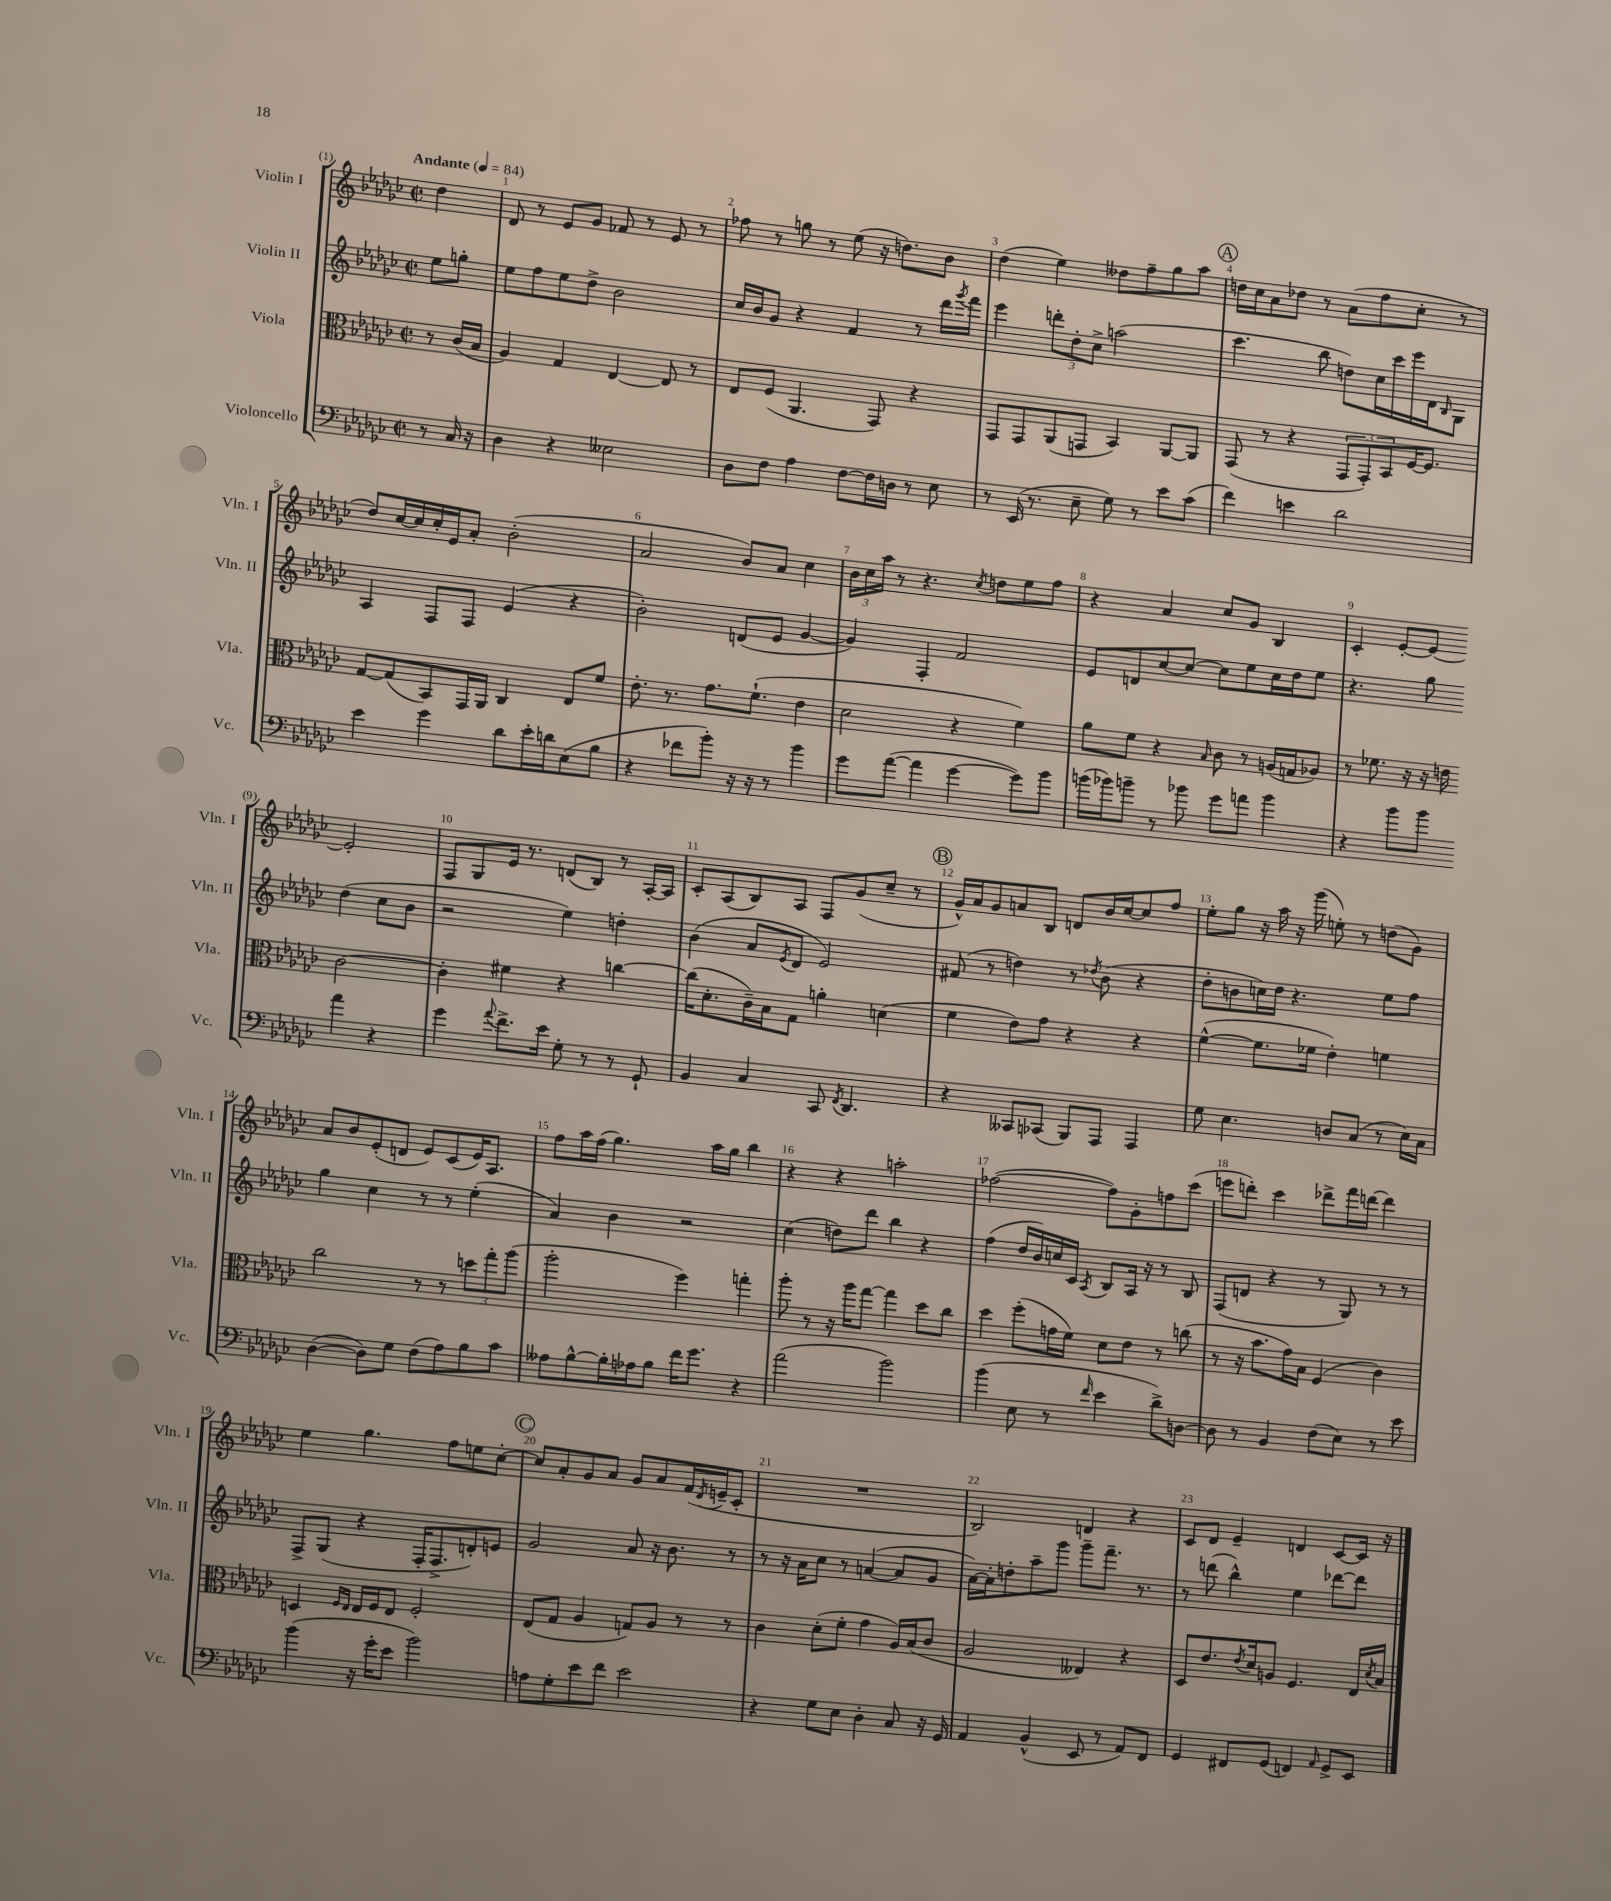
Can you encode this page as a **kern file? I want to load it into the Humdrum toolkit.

**kern	**kern	**kern	**kern
*staff4	*staff3	*staff2	*staff1
*clefF4	*clefC3	*clefG2	*clefG2
*k[b-e-a-d-g-c-]	*k[b-e-a-d-g-c-]	*k[b-e-a-d-g-c-]	*k[b-e-a-d-g-c-]
*M2/2	*M2/2	*M2/2	*M2/2
*met(c|)	*met(c|)	*met(c|)	*met(c|)
*MM84	*MM84	*MM84	*MM84
8r	8r	8ee-	4dd-
16C-	(16c-	8gg'	.
16r	16B-	.	.
=	=	=	=
4D-	4A-)	8ee-	8d-
.	.	8ff	8r
4r	4G-	8ee-	8e-
.	.	8dd-^	8g-
2E--	[4E-	2b-	8f-
.	.	.	8r
.	8E-]	.	8e-
.	8r	.	8r
=	=	=	=
8D-	8E-	16cc-	8ff-
.	.	16b-	.
8F	(8F	8g-	8r
4A-	4.AA-	4r	8gg
.	.	.	8r
[8F	.	4f	(8ee-
16F]	8GG-)	.	16r
16D	.	.	8.dd)
8r	4r	8r	.
8E-	.	16ddd-	8b-
.	.	8qggg-	.
.	.	16fff	.
=	=	=	=
8r	8GG-	4eee-	(4dd-
(16EE-	8GG-	.	.
8.r	.	.	.
.	(8AA-	12ddd'	4ee-)
.	.	12dd-'	.
8E-~	8GG	.	.
.	.	12cc-^	.
8G-)	4BB-)	(2aa	8dd--
8r	.	.	8ff~
8e-	[8AA-	.	8gg-
(8c-	8AA-]	.	8aa-
=	=	=	=
4f)	(8GG-	4.ccc-	16dd
.	.	.	16cc-
.	8r	.	8a-
4e	4r	.	8dd-
.	.	8bb-	8r
2d-	12GG-	8dd)	(8a-
.	12GG-')	.	.
.	.	16cc-	8ff
.	12BB-	.	.
.	.	16ccc-	.
.	[16F	16eee-	8cc-'
.	8.F]	16d-	.
.	.	16qqB-	.
.	.	8G-	8r
=	=	=	=
4e-	[8G-	4A-	8dd-)
.	(8G-]	.	[16cc-
.	.	.	16cc-]
4g-	8BB-)	8F	16cc-'
.	.	.	16e-
.	16GG-	8F	8a-'
.	16AA-	.	.
8d-	4C-	(4e-	(2b-'
16e-'	.	.	.
16d	.	.	.
(8E-	8E-	4r	.
8B-	8f	.	.
=	=	=	=
4r	8.e-'	2b-')	2a-
.	8.r	.	.
8f-	.	.	.
8b-')	8.g-	.	.
16r	.	(8d	8b-)
16r	(8.f`	.	.
8r	.	8e-	8a-
4b-	4e-	[4g-	4cc-
=	=	=	=
8g-	2d-	4g-])	24b-
.	.	.	24cc-
.	.	.	24aa-
([8a-	.	.	8r
4a-]	.	4F'	4.r
[4g-	4r	2f	.
.	.	.	8qcc-
.	.	.	8dd
8g-])	4f)	.	8ee-
8b-	.	.	8ff
=	=	=	=
(16b	8a-	8e-	4r
16b-)	.	.	.
8b~	8f	8d	.
8r	4r	[8cc-	4a-
8b-	.	8cc-_	.
.	16qqB-	.	.
8g-	8c-	8cc-]	8cc-
8a	8r	8ee-	8g-
4b-	(16A	16cc-	4B-
.	16G	16dd-	.
.	8A-)	8ee-	.
=	=	=	=
4r	8r	4.r	4c-'
.	8.f-	.	.
8b-	.	.	[8e-'
.	16r	.	.
8b-	16r	8gg-	8e-_
.	16e	.	.
4a-	[2c-	(4dd-	2e-']
4r	.	8cc-	.
.	.	8b-	.
=	=	=	=
4g-	4c-']	2r	8F
.	.	.	8G-
8qqa-	.	.	.
8.f^	4f#	.	16e-
.	.	.	8.r
16e-	.	.	.
8G-'	4r	4ee-)	(8d
8r	.	.	8B-)
8r	[4cc	4dd'	8r
8GG-`	.	.	[16A-'
.	.	.	16A-]
=	=	=	=
4BB-	(16cc]	(4b-	8c-'
.	8.d-'	.	.
.	.	.	(8A-
4C-	16c-~)	8a-	8B-)
.	16B-	.	.
.	.	8qe-	.
.	8G-	8d-	8A-
8CC-	4a'	2e-)	8F
8qFF	.	.	.
4.DD-	.	.	(8g-
.	(4d	.	8cc-~
.	.	.	8r
=	=	=	=
4r	4f	(8f#	16g-^^)
.	.	.	16a-
.	.	8r	8g-
8CC--	8e-)	4dd)	8a
(8CC-	8g-	.	8B-
8BBB-)	4r	8r	8d
.	.	8qdd-	.
8AAA-	.	(8b-	16b-
.	.	.	[16cc-
4AAA-	4r	4r	8cc-]
.	.	.	8ff
=	=	=	=
8G-	([4f^^	8dd-'	8ee-'
4.E-	.	8b	8gg-
.	8.f]	16cc)	16r
.	.	16dd-	16aa-
.	.	4.r	16r
.	16f-	.	(16ggg-
8D	4e-')	.	8ee')
(8C-	.	.	8r
8r	4f	8ee-	(8dd
16E-)	.	8ff	8g-)
16C-	.	.	.
=	=	=	=
([4D-	2cc-	4gg-	8a-
.	.	.	8b-
8D-])	.	4cc-	(8e-'
8G-	.	.	8d
(8F	8r	8r	8e-)
8A-)	8r	8r	(8c-
8B-	12dd	(4ee-'	16e-)
.	.	.	8.A-
.	12gg-'	.	.
8c-	.	.	.
.	(12aa-	.	.
=	=	=	=
8A--	2aa-'	4a-)	8ff
[8B-^^	.	.	16aa-
.	.	.	(16ff
16B-']	.	4b-	4.gg-)
16A-	.	.	.
8B-	.	.	.
16f	4ff)	2r	.
8.g-	.	.	.
.	.	.	16aa-
.	.	.	16gg-
4r	4gg'	.	4bb-
=	=	=	=
(2a-	8aa-'	(4cc-	4r
.	8r	.	.
.	16r	8dd)	4r
.	16aa-	.	.
.	[8gg-	8ddd-	.
2b-)	4gg-]	4bb-	2aa'
.	8dd-	4r	.
.	8cc-	.	.
=	=	=	=
(4b-	4dd-	(4ff	([2ff-
8E-	(8ff'	16dd-	.
.	.	16b-)	.
8r	16g	16cc	.
.	16f)	16c-	.
16qqf	.	8qA-	.
4e-	8d-	8B-	8ff-])
.	8e-	16A-	8g-'
.	.	16r	.
8d-^)	8r	8r	8ff
[8D	(8cc	8B-	(8ccc-
=	=	=	=
8D]	8r	(8F	8eee
8r	16r	8d	8ddd')
.	8.b-	.	.
4BB-	.	4r	4ccc-
.	16g-)	.	.
.	16B-	.	.
(8F	(4F	8r	8ddd-^
8E-)	.	8G-)	16fff
.	.	.	[16ddd
8r	4c-)	8r	4ddd]
8e-	.	8r	.
=	=	=	=
(4b-	4D	8F^	4ee-
.	.	(8G-	.
.	16qqF	.	.
.	16qqE-	.	.
16r	16E-	4r	4.gg-
16g-'	16F	.	.
8e-	8E-	.	.
2b-)	2F'	16F'	.
.	.	8.F^	.
.	.	.	8ff
.	.	8d')	8ee
.	.	8e	[8cc-'
=	=	=	=
8A	(8E-	2g-	8cc-]
8G-'	8G-	.	8a-'
8e-	4A-	.	8g-
8f	.	.	8a-
2e-	8G)	8a-	8g-
.	8A-	16r	8a-
.	.	8.b-	.
.	8r	.	(16f
.	.	.	8qd-
.	.	.	16e~
.	8r	8r	8c-'
=	=	=	=
4r	4c-	8r	1r
.	.	16r	.
.	.	16a-	.
8G-	(8d-'	8cc-	.
8E-	8f'	8r	.
4D-'	4g-	([4a	.
8C-	16A-)	8a]	.
.	(16B-	.	.
16r	8c-	8g-	.
16GG-	.	.	.
=	=	=	=
4AA-	2A-	[16a-)	2B-)
.	.	16a-']	.
.	.	8dd'	.
(4BB-^^	.	8aa-~	.
.	.	8ggg-	.
8EE-	4E--)	8ggg-~	4d
8r	.	8.fff~	.
8AA-)	4r	.	4r
.	.	8.r	.
8FF	.	.	.
=	=	=	=
4GG-	8D-	8r	8c-
.	8.e-	(8ddd	8d-
8FF#	.	4bb-^^)	4e-~
.	8qe-	.	.
.	16d-	.	.
(8GG-	8A	.	.
4FF)	4.F	4ee-	4d
16qqAA-	.	.	.
8GG-^	.	[8ddd-	[8c-
8EE-	16E-	8ddd-]	16c-]
.	8qd-	.	.
.	16B-	.	16r
==	==	==	==
*-	*-	*-	*-
